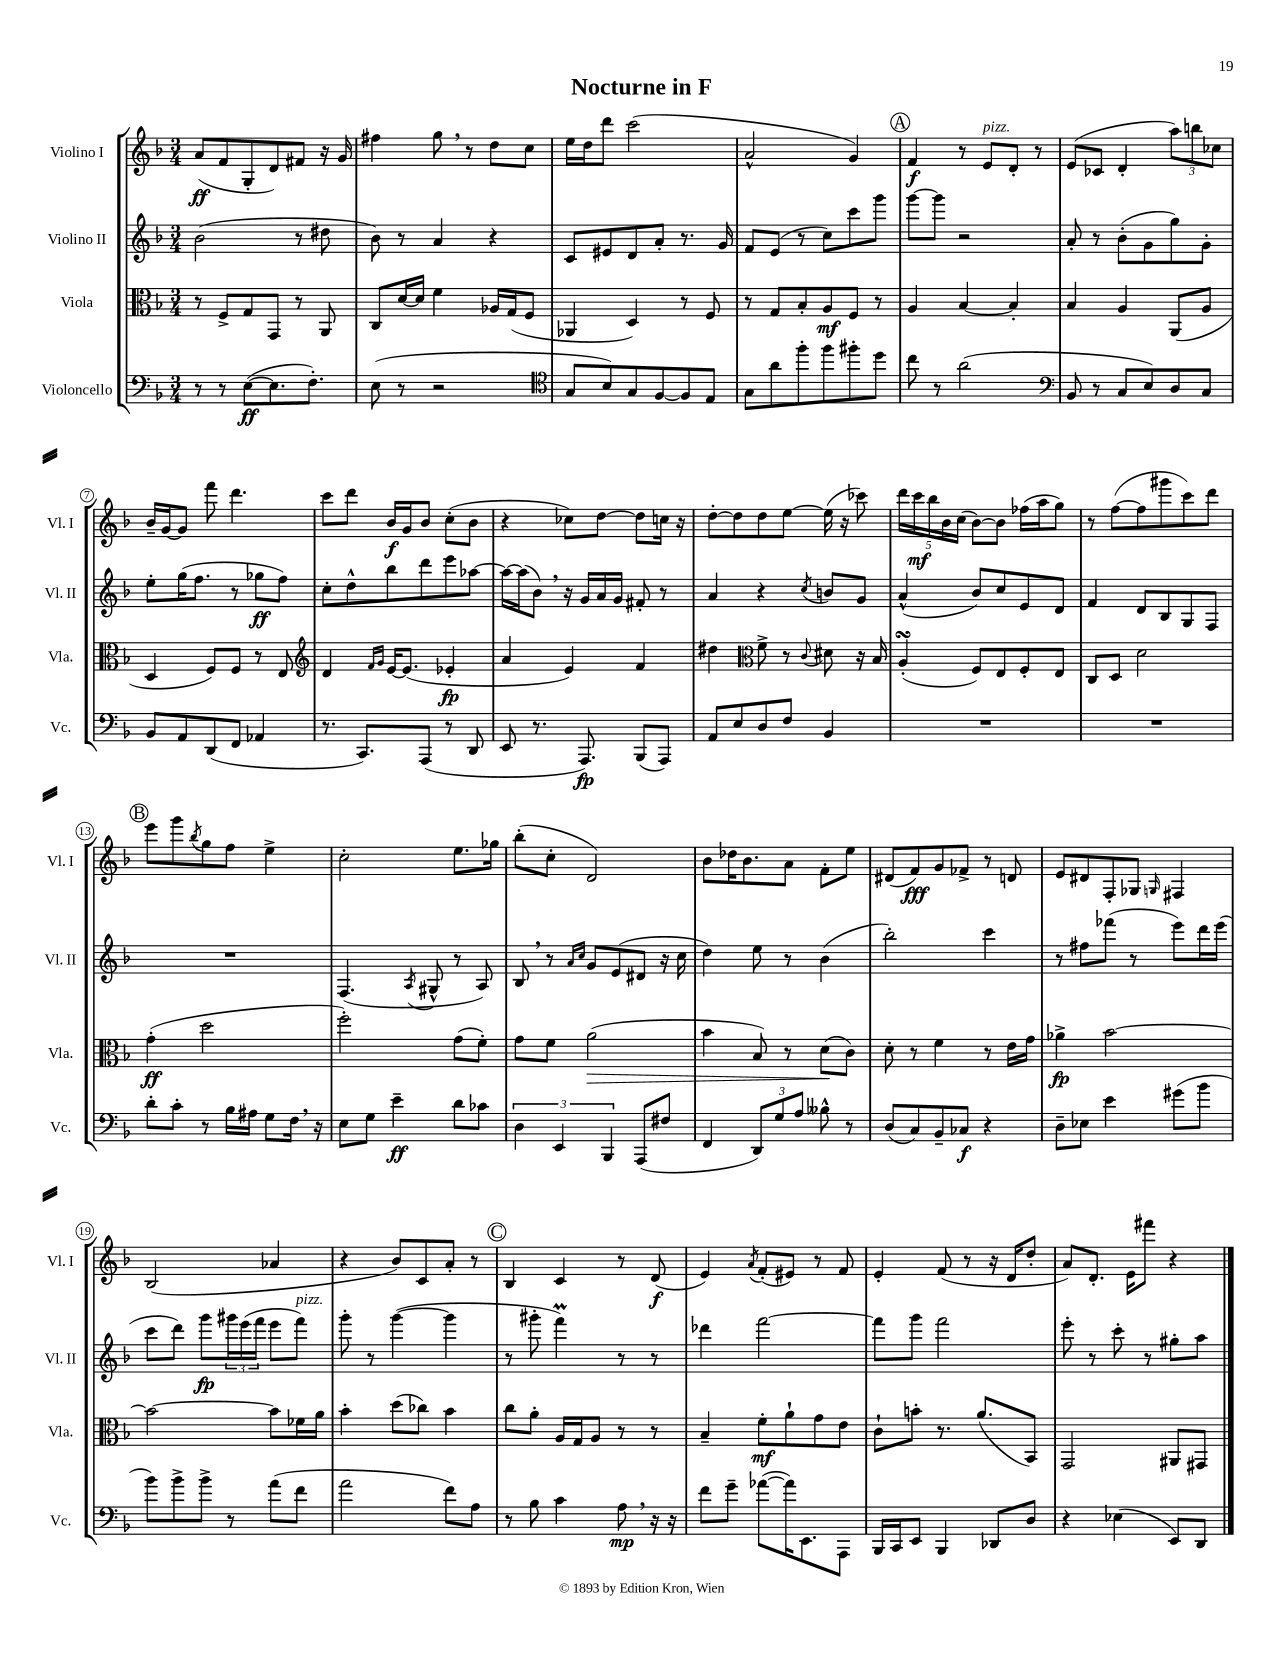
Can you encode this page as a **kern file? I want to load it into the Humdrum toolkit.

**kern	**kern	**kern	**kern
*staff4	*staff3	*staff2	*staff1
*clefF4	*clefC3	*clefG2	*clefG2
*k[b-]	*k[b-]	*k[b-]	*k[b-]
*M3/4	*M3/4	*M3/4	*M3/4
8r	8r	(2b-\	(8a/L
8r	8F^/L	.	8f/
([8E\L	8G/	.	8G'/
8.E\]	8GG/J	.	8d/)
.	8r	8r	8f#/J
8.F'\J)	.	.	.
.	8AA/	8dd#\	16r
.	.	.	16g/
=	=	=	=
(8E\	8C/L	8b-\)	4ff#\
8r	[16d/L	8r	.
.	16d/]JJ	.	.
2r	4f\	4a/	8gg\
.	.	.	8r
.	16A-/LL	4r	8dd\L
.	(16G/J	.	.
.	8F/J	.	8cc\J
=	=	=	=
*clefC4	*	*	*
8G/L	4AA-/	8c/L	16ee\LL
.	.	.	16dd\J
8B-/)	.	8e#/	8ddd\J
8G/	4D/)	8d/	(2ccc\
[8F/	.	8a'/J	.
8F/]	8r	8.r	.
8E/J	8F/	.	.
.	.	16g/	.
=	=	=	=
8G\L	8r	8f/L	2a^^/
8a\	8G/L	(8e/J	.
8ff'\	8B-'/	8r	.
8ff\	8A/	8cc\L)	.
8ff#'\	8F/J	8ccc\	4g/)
8dd\J	8r	8ggg\J	.
=	=	=	=
8cc\	4A/	[8ggg\L	4f/
8r	.	8ggg\]J	.
(2a\	[4B-/	2r	8r
.	.	.	8e/L
.	4B-'/]	.	8d'/J
.	.	.	8r
=	=	=	=
*clefF4	*	*	*
8BB-/	4B-/	8a'/	(8e/L
8r	.	8r	8c-/J
8C/L	4A/	(8b-'\L	4d'/
8E/)	.	8g\	.
8D/	(8AA/L	8gg\)	12aa\L)
.	.	.	12bb\
8C/J	8A/J	8g'\J	.
.	.	.	12cc-\J
=	=	=	=
8BB-/L	4D/	8ee'\L	16b-~/LL
.	.	.	[16g/J
8AA/	.	(16gg\K	8g/]J
.	.	8.ff\J	.
(8DD/	8F/L)	.	8fff\
8FF/J	8F/J	8r	4.ddd\
4AA-/	8r	8gg-\L	.
.	8E/	8ff\J)	.
=	=	=	=
*	*clefG2	*	*
8.r	4d/	8cc'\L	8ccc\L
.	.	8dd^^\	8ddd\J
8.CC/L)	.	.	.
.	16qqf/LL	.	.
.	16qqg/JJ	.	.
.	[16e/LK	8bb-\	16b-/LL
.	(8.e/]J	.	16g/J
(8AAA/J	.	8ddd\	8b-/J
8r	4e-'/	8eee\	(8cc'\L
8DD/	.	[8aa-\J	8b-\J
=	=	=	=
8EE/	4a/	16aa-\_LL	4r
.	.	(16aa-\]J	.
8.r	.	8b-\J)	.
.	4e/)	16r	8cc-\L)
8.AAA/)	.	16g/LL	.
.	.	16a/	[8dd\J
.	.	16g/JJ	.
(8BBB-/L	4f/	8f#'/	8dd\]L
8AAA/J)	.	8r	16cc\Jk
.	.	.	16r
=	=	=	=
8AA/L	4dd#\	4a/	[8dd'\L
8E/	.	.	8dd\]
*	*clefC3	*	*
8D/	8f^\	4r	8dd\
8F/J	8r	.	[8ee\J
.	8qqc/	8qcc/	.
4BB-/	8d#\	8b/L	(16ee\]
.	.	.	16r
.	16r	8g/J	8ccc-\)
.	16B-/	.	.
=	=	=	=
2.r	(4A'/	(4a^^/	20ddd\LL
.	.	.	20ccc\
.	.	.	20bb-\
.	.	.	20b-\
.	.	.	(20cc\JJ
.	8F/L)	8b-/L)	[8b-\L)
.	8E/	8cc/	8b-\]J
.	8F'/	8e/	(16ff-\LL
.	.	.	16aa\J
.	8E/J	8d/J	8gg\J)
=	=	=	=
2.r	8C/L	4f/	8r
.	8D/J	.	([8ff\L
.	2d\	8d/L	8ff\]
.	.	8B-/	8ggg#\
.	.	8G/	8ccc\)
.	.	8F/J	8ddd\J
=	=	=	=
8d'\L	(4g'\	2.r	8eee\L
8c'\J	.	.	8ggg\
.	.	.	8qbb-/
8r	2dd\	.	8gg\
16B-\LL	.	.	8ff\J
16A#\JJ	.	.	.
8G\L	.	.	4ee^\
16F\Jk	.	.	.
16r	.	.	.
=	=	=	=
8E\L	2ff'\)	(4.F/	2cc'\
8G\J	.	.	.
4e~\	.	.	.
.	.	8qA/	.
.	.	8G#^^/	.
8d\L	(8g\L	8r	8.ee\L
8c-\J	8f'\J)	8A/)	.
.	.	.	16gg-\Jk
=	=	=	=
6D\	8g\L	8B-/	(8bb-'\L
.	8f\J	8r	8cc'\J
6EE/	.	.	.
.	.	16qqa/LL	.
.	.	16qqcc/JJ	.
.	(2a\	8g/L	2d/)
6BBB-/	.	.	.
.	.	(8e/	.
(8AAA/L	.	8d#/J	.
8F#/J	.	16r	.
.	.	16cc\	.
=	=	=	=
4FF/	4b-\	4dd\)	8b-\L
.	.	.	16dd-\K
.	.	.	8.b-\
12DD/L)	8B-/)	8ee\	.
12G/	.	.	.
.	8r	8r	8a\J
12A/J	.	.	.
8B--^^\	(8d\L	(4b-\	8f'\L
8r	8c\J)	.	8ee\J
=	=	=	=
(8D/L	8d'\	2bb-'\)	(8d#/L
8C/)	8r	.	8f/)
8BB-~/	4f\	.	8g/
8C-/J	.	.	8f-^/J
4r	8r	4ccc\	8r
.	16e\LL	.	8d/
.	16g\JJ	.	.
=	=	=	=
8D~\L	4a-^\	8r	8e/L
8E-\J	.	8ff#\L	8d#/
4e\	[2b-\	(8fff-\J	8F'/
.	.	8r	8G-/J
.	.	.	16qqG/
(8g#\L	.	8eee\L)	4F#/
8b-\J	.	16ddd\L	.
.	.	(16eee\JJ	.
=	=	=	=
8b-\L)	2b-\_	8ccc\L	(2B-/
8b-^\	.	8ddd\J)	.
8b-^\J	.	8ggg\L	.
8r	.	24ggg#\L	.
.	.	(24eee\	.
.	.	24fff\JJ	.
(8a\L	8b-\]L	8eee\L	4a-/
8f\J	16f-\L	8fff\J)	.
.	16a\JJ	.	.
=	=	=	=
2a\	4b-'\	8ggg'\	4r
.	.	8r	.
.	(8dd\L	([4ggg\	8b-/L)
.	8cc-\J)	.	8c/
8f\L)	4b-\	4ggg\]	8a'/J
8A\J	.	.	8r
=	=	=	=
8r	8cc\L	8r	4B-/
8B-\	8a'\J	8ggg#'\	.
4c\	16A/LL	4fff\)	4c/
.	16G/J	.	.
.	8A/J	.	.
8A\	8r	8r	8r
16r	8r	8r	(8d/
16r	.	.	.
=	=	=	=
8f\L	4B-~/	4ddd-\	4e/)
8g~\J	.	.	.
.	.	.	8qa/
([8a-\L	8f'\L	[2fff\	(8f'/L
16a-\]K)	8a`\	.	8e#/J)
8.EE\	.	.	.
.	8g\	.	8r
8AAA\J	8e\J	.	8f/
=	=	=	=
16BBB-/LL	8c`\L	8fff\]L	4e'/
16CC/J	.	.	.
8EE/J	8b'\J	8ggg\J	.
4BBB-/	8.r	2fff\	(8f/
.	.	.	8r
.	(8.a/L	.	.
8DD-/L	.	.	16r
.	.	.	16d/LK
8D/J	8BB-/J)	.	8dd'/J
=	=	=	=
4r	2GG/	8eee'\	8a/L)
.	.	8r	8.d'/J
(4E-\	.	8ccc'\	.
.	.	.	16e\LK
.	.	8r	8fff#\J
8EE/L)	8AA#/L	8gg#'\L	4r
8DD/J	8GG#/J	8aa\J	.
==	==	==	==
*-	*-	*-	*-
